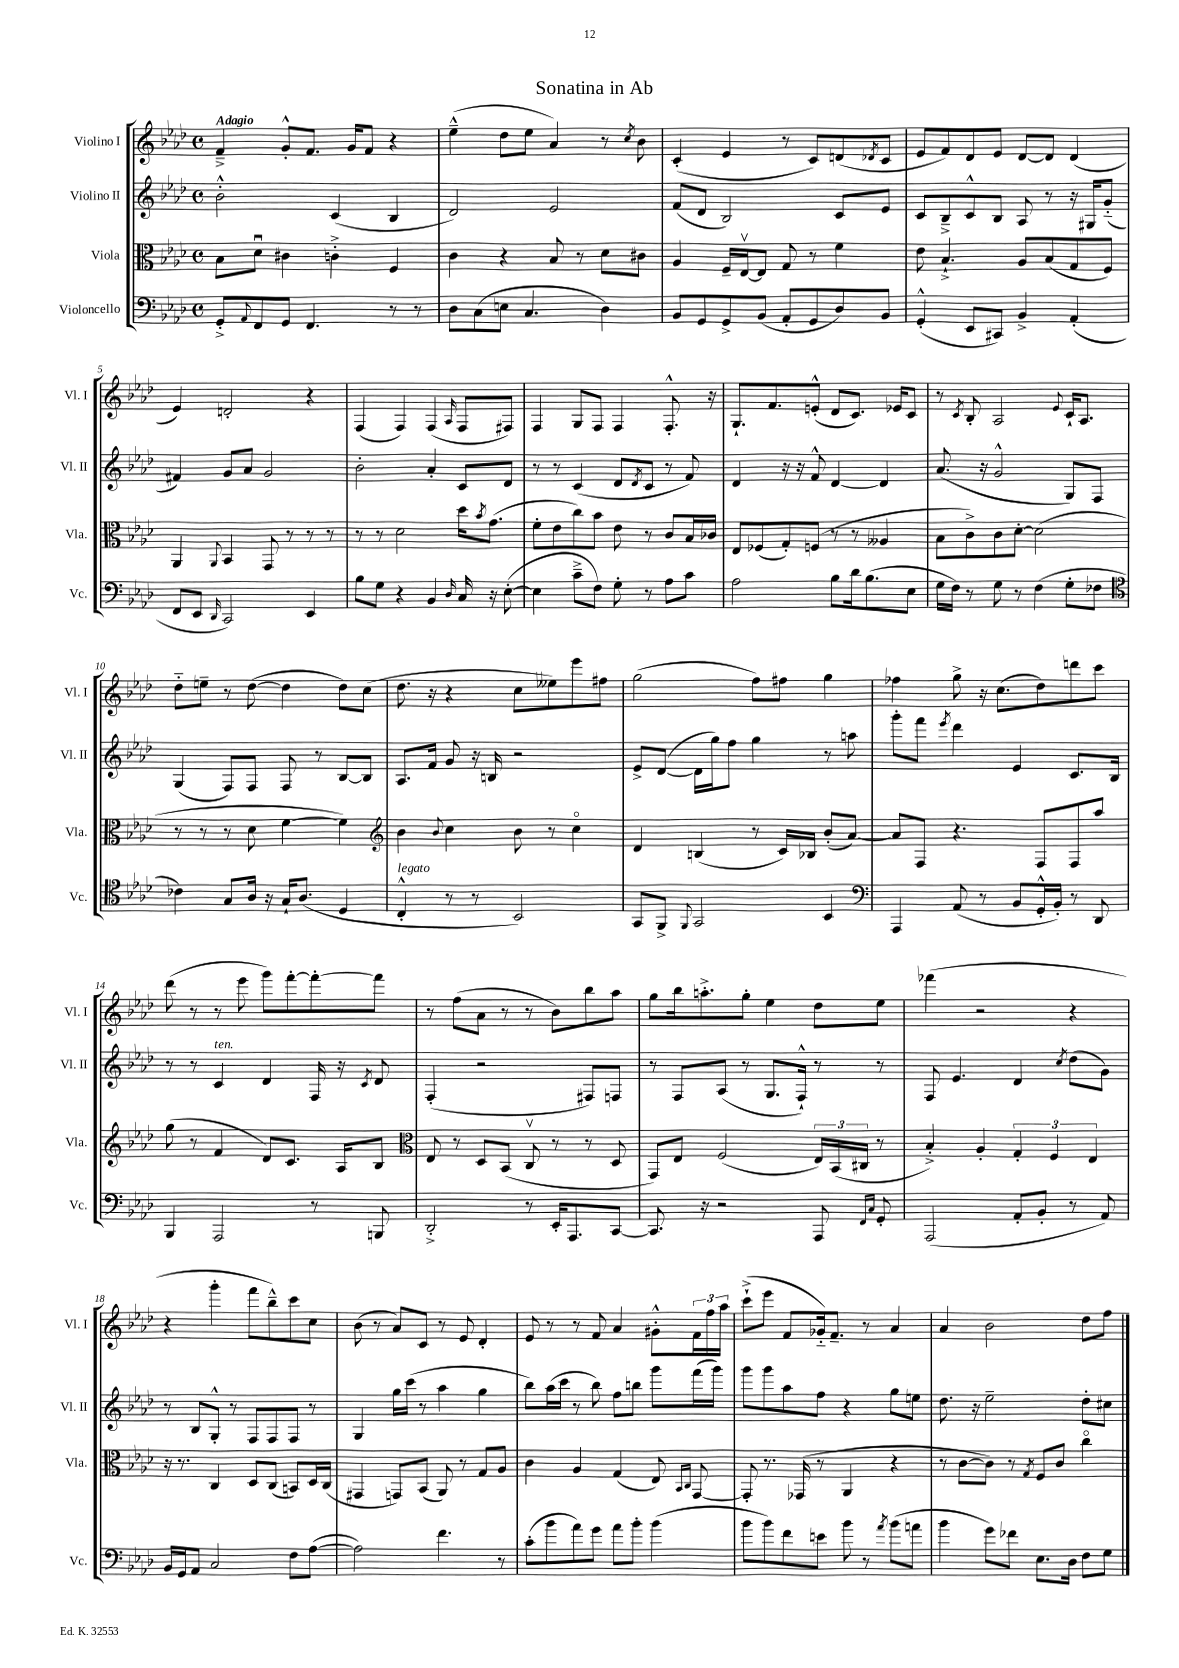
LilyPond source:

\header { title = "Sonatina in Ab" }
<<
\new StaffGroup <<
\new Staff = "s0" \with { instrumentName = "Violino I" shortInstrumentName = "Vl. I" } {
    \clef treble \key aes \major \defaultTimeSignature \time 4/4 \tempo "Adagio"
    f'4---> g'8-.-^ f'8. g'16 f'8 r4 |
    ees''4---^( des''8 ees''8 aes'4) r8 \acciaccatura { c''8 } bes'8 |
    c'4-.( ees'4 r8 c'8) d'8( \acciaccatura { des'8 } c'8 |
    ees'8 f'8) des'8 ees'8 des'8~ des'8 des'4( |
    ees'4) d'2-. r4 |
    f4( f4) f4( \grace { aes16 } f8 fis8) |
    f4 g8 f8 f4 f8.-.-^ r16 |
    g8.-! f'8. e'8-.-^( des'8 c'8.) ees'16 c'8 |
    r8 \acciaccatura { c'8 } bes8-. aes2 \appoggiatura { ees'8 } c'16-! aes8. |
    des''8-_ e''8-- r8 des''8~( des''4 des''8) c''8( |
    des''8. r16 r4 c''8 eeses''8) ees'''8 fis''8 |
    g''2( f''8) fis''8 g''4 |
    fes''4 g''8-> r16 c''8.( des''8) d'''8 c'''8 |
    des'''8( r8 r8 ees'''8 g'''8) f'''8~-. f'''8~-. f'''8 |
    r8 f''8( aes'8 r8 r8 bes'8) bes''8 aes''8 |
    g''8 bes''16 a''8.-.-> g''8-. ees''4 des''8 ees''8 |
    fes'''4( r2 r4 |
    r4 g'''4-. f'''8 bes''8---^) c'''8 c''8 |
    bes'8( r8 aes'8) c'8 r8 ees'8 des'4-. |
    ees'8 r8 r8 f'8 aes'4 gis'8-.-^ \tuplet 3/2 { f'16 f''16 aes''16 } |
    c'''8-!->( ees'''8 f'8 ges'16-_) f'8.-- r8 aes'4 |
    aes'4 bes'2 des''8 f''8 \bar "|." |
}
\new Staff = "s1" \with { instrumentName = "Violino II" shortInstrumentName = "Vl. II" } {
    \clef treble \key aes \major \defaultTimeSignature \time 4/4
    bes'2-.-^ c'4( bes4 |
    des'2) ees'2 |
    f'8( des'8 bes2) c'8 ees'8 |
    c'8 bes8---> c'8-^ bes8 aes8 r8 r16 gis16 g'8-_( |
    fis'4) g'8 aes'8 g'2 |
    bes'2-. aes'4-. c'8 des'8 |
    r8 r8 c'4( des'8 \acciaccatura { des'8 } c'8 r8 f'8) |
    des'4 r16 r16 f'8-^ des'4~ des'4 |
    aes'8.( r16 g'2-^ g8) f8 |
    g4( f8) f8 f8 r8 bes8~ bes8 |
    aes8. f'16 g'8 r16 b16 r2 |
    ees'8-> des'8~( des'16 g''16) f''8 g''4 r8 a''8 |
    g'''8-. f'''8 \acciaccatura { ees'''8 } des'''4 ees'4 c'8. bes16 |
    r8 r8 c'4^\markup { \italic "ten." } des'4 f16 r16 \acciaccatura { c'8 } des'8 |
    f4-.( r2 fis8) f8 |
    r8 f8 aes8( r8 g8. f16-!-^) r8 r8 |
    f8 ees'4. des'4 \acciaccatura { c''8 } des''8( g'8) |
    r8 bes8 g8-.-^ r8 f8 f8 f8 r8 |
    g4 g''16 c'''16( r8 aes''4 g''4 |
    bes''8) aes''16( c'''16 r8 bes''8) f''8 b''8 g'''8 f'''16( g'''16) |
    g'''8 g'''8 aes''8 f''8 r4 g''8 e''8 |
    des''8. r16 ees''2-- des''8-. cis''8 \bar "|." |
}
\new Staff = "s2" \with { instrumentName = "Viola" shortInstrumentName = "Vla." } {
    \clef alto \key aes \major \defaultTimeSignature \time 4/4
    bes8 des'8\downbow cis'4 c'4-.-> f4 |
    c'4 r4 bes8 r8 des'8 cis'8 |
    aes4 f16-- ees16~\upbow ees8 g8 r8 f'4 |
    ees'8 bes4.-!-> aes8 bes8( g8 f8) |
    aes,4 \appoggiatura { aes,8 } bes,4 g,8 r8 r8 r8 |
    r8 r8 des'2 des''16 \acciaccatura { bes'8 } g'8.( |
    f'8-. ees'8 c''8) bes'8 ees'8 r8 c'8 bes16 ces'16 |
    ees8 fes8( g8-.) f8( r8 r8 aeses4 |
    bes8 c'8->) c'8 des'8~-. des'2( |
    r8 r8 r8 des'8 f'4~ f'4) |
    \clef treble bes'4 \appoggiatura { bes'8 } c''4 bes'8 r8 c''4\flageolet |
    des'4 b4( r8 c'16) bes16 bes'8-.( aes'8~) |
    aes'8 f8 r4. f8 f8 aes''8 |
    g''8( r8 f'4 des'8) c'8. aes16 bes8 |
    \clef alto ees8 r8 des8 bes,8( c8\upbow r8 r8 des8 |
    g,8) ees8 f2( \tuplet 3/2 { ees16) bes,16( cis16 } r8 |
    bes4-.->) aes4-. \tuplet 3/2 { g4-. f4 ees4 } |
    r16 r8. c4 des8 c8( b,8) des16 c16( |
    gis,4 g,8) bes,8( aes,8) r8 g8 aes8 |
    c'4 aes4 g4( ees8) \grace { bes,16 c16 } g,8~ |
    g,8-. r8. ges,16( r8 aes,4 r4 |
    r8 c'8~ c'8) r8 \acciaccatura { g8 } f8 c'8 c''4\flageolet \bar "|." |
}
\new Staff = "s3" \with { instrumentName = "Violoncello" shortInstrumentName = "Vc." } {
    \clef bass \key aes \major \defaultTimeSignature \time 4/4
    g,8-.-> \appoggiatura { aes,8 } f,8 g,8 f,4. r8 r8 |
    des8 c8( e8 c4. des4) |
    bes,8 g,8 g,8-> bes,8( aes,8-. g,8 des8) bes,8 |
    g,4-.-^( ees,8 cis,8) bes,4-> aes,4-.( |
    f,8 ees,8 \grace { des,16 } c,2) ees,4 |
    bes8 g8 r4 bes,4 \grace { des16 } c16 r16 ees8~-.( |
    ees4 c'8---> f8) g8-. r8 aes8 c'8 |
    aes2 bes8 des'16 bes8.( ees8 |
    g16 f16) r8 g8 r8 f4( g8-. fes8 |
    \clef tenor ces'4) g8 aes16 r16 g16-! aes8.( des4 |
    c4-.-^^\markup { \italic "legato" } r8 r8 bes,2) |
    g,8 f,8-> \appoggiatura { f,8 } g,2 bes,4 |
    \clef bass aes,,4 aes,8( r8 bes,8 g,16-.-^ bes,16-.) r8 des,8 |
    bes,,4 aes,,2 r8 b,,8 |
    des,2-.-> r8 ees,16-. aes,,8. c,8~ |
    c,8. r16 r2 aes,,8 \grace { f,16 c16 } g,8-. |
    aes,,2( aes,8-. bes,8-. r8 aes,8) |
    bes,16 g,16 aes,8 c2 f8 aes8~( |
    aes2) f'4. r8 |
    c'8-.( bes'8 aes'8) g'8 aes'8 bes'8-. bes'4( |
    bes'8 bes'8) f'8 e'8 bes'8 r8 \acciaccatura { aes'8 } bes'8( a'8 |
    bes'4 g'8) fes'8 ees8. des16 f8 g8 \bar "|." |
}
>>
>>
